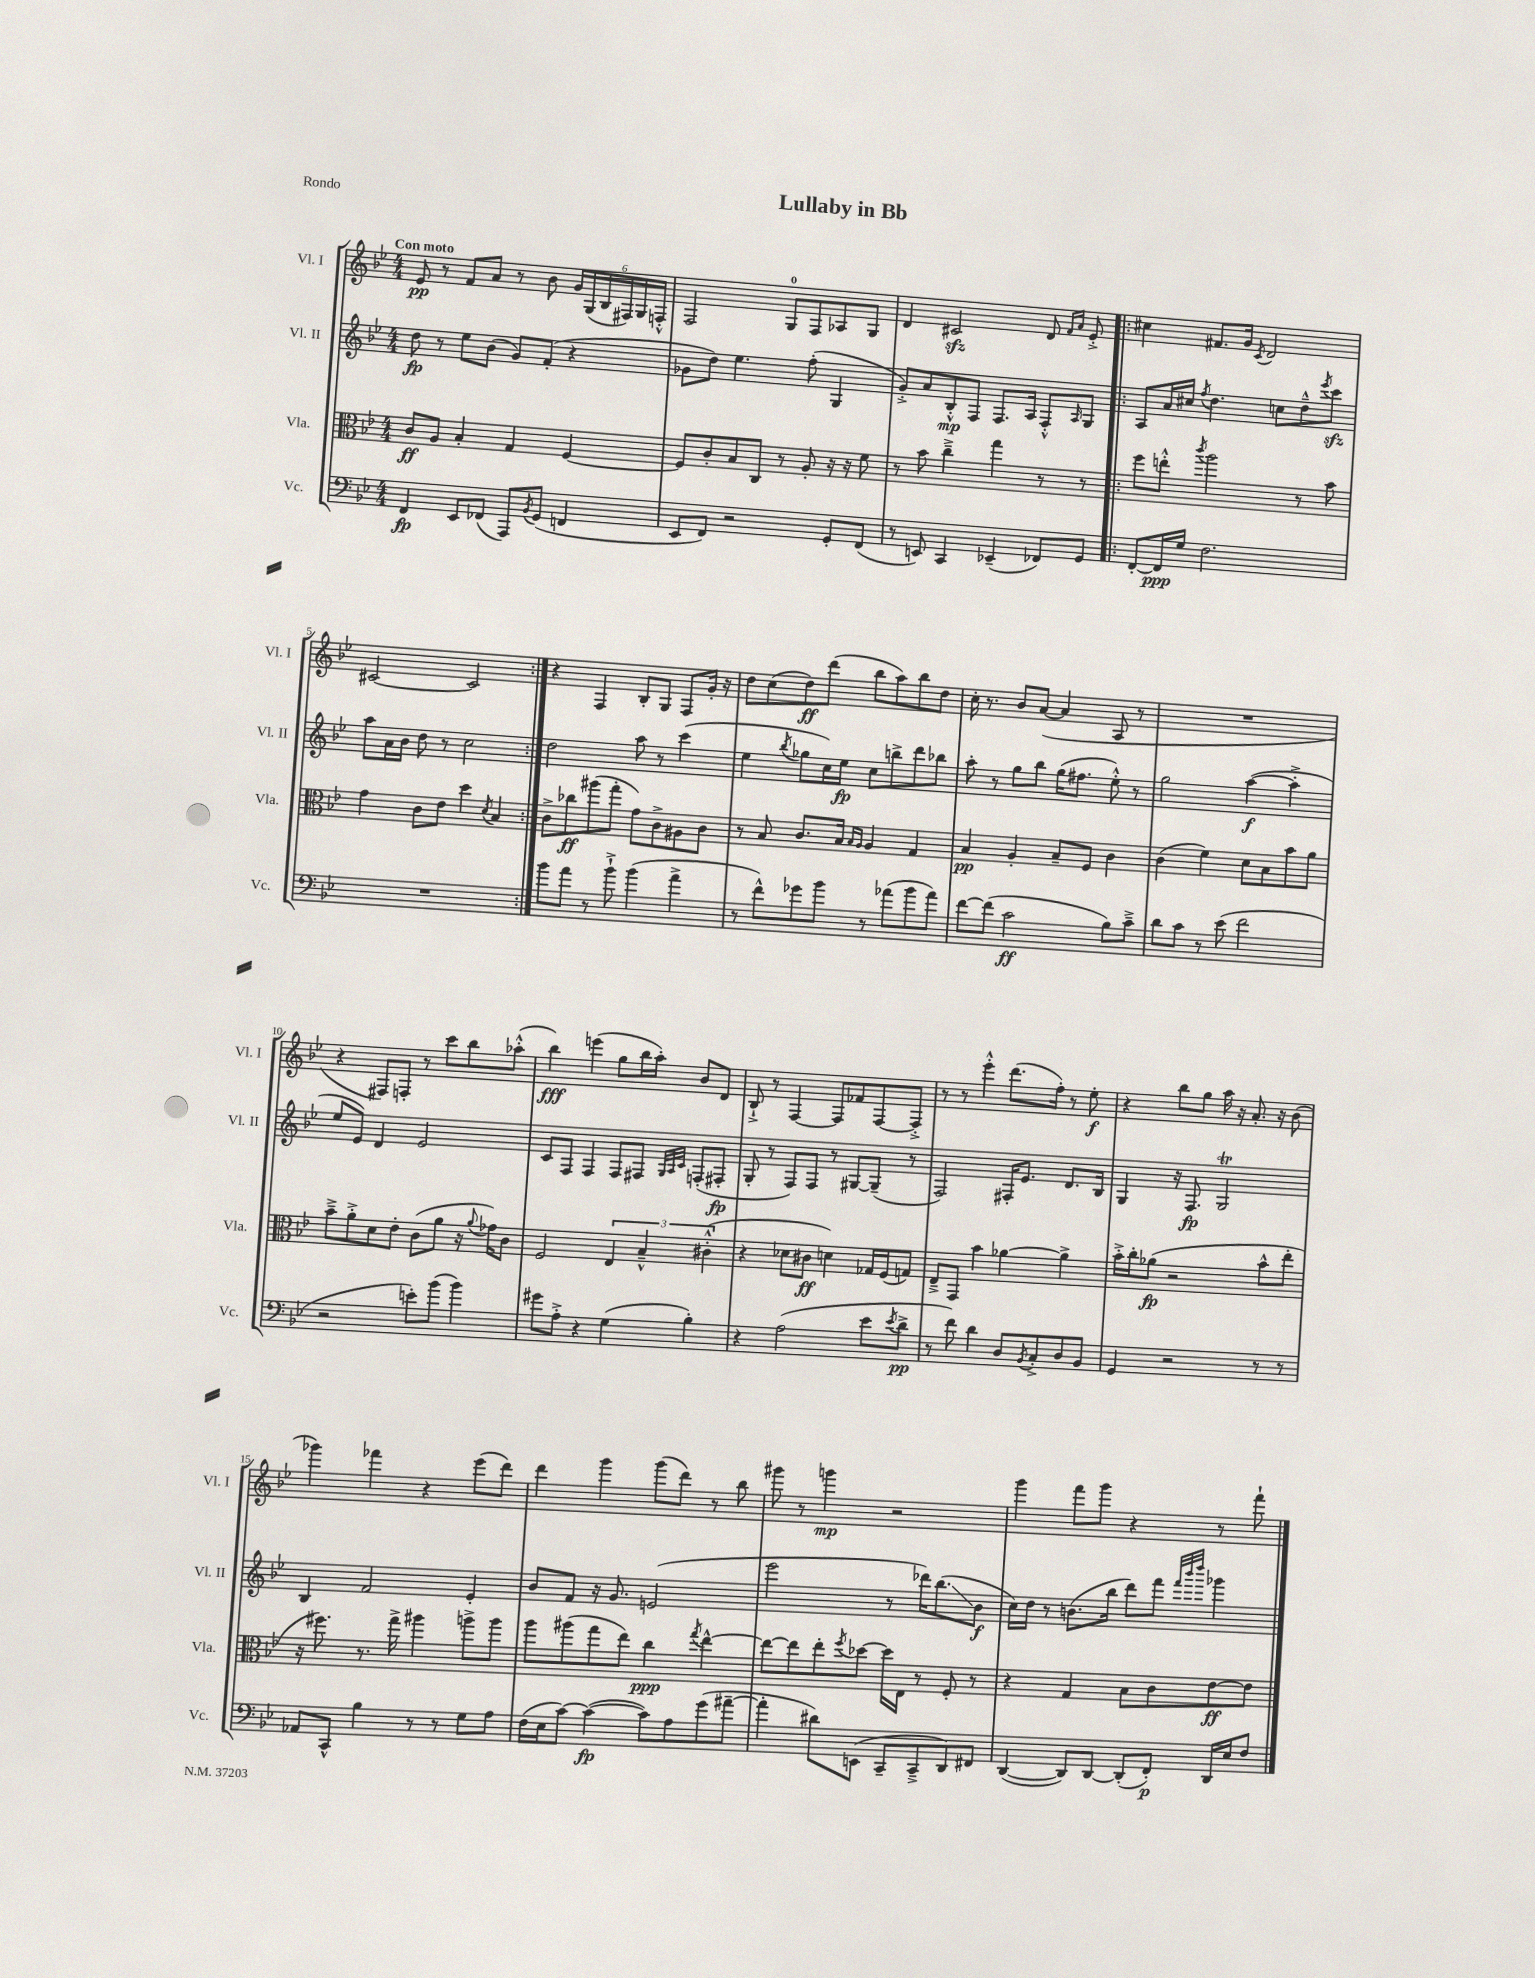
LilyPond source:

\header { title = "Lullaby in Bb" piece = "Rondo" }
<<
\new StaffGroup <<
\new Staff = "s0" \with { instrumentName = "Vl. I" shortInstrumentName = "Vl. I" } {
    \clef treble \key bes \major \numericTimeSignature \time 4/4 \tempo "Con moto"
    ees'8\pp r8 f'8 a'8 r8 bes'8 \tuplet 6/4 { g'16 g16( bes16 fis16) g16 f16-.-^ } |
    f2 g8-0 f8 aes8 g8 |
    d'4 cis'2\sfz d'8 \grace { f'16 a'16 } ees'8-.-> |
    \repeat volta 2 { cis''4 fis'8. g'16 \acciaccatura { c'8 } d'2 |
    cis'2~ cis'2 | }
    r4 f4 bes8-. g8 f8 g'16-. r16 |
    d''8 c''8( d''8\ff) d'''8( bes''8 a''8) bes''8 d''8 |
    c''16-. r8. bes'8 a'8~( a'4 a8 r8 |
    R1 |
    r4 fis8) f8-. r8 c'''8 bes''8 aes''8-.-^( |
    bes''4\fff) e'''4( g''8 bes''16 a''16-.) bes'8 d'8 |
    bes8-!-> r8 f4~ f8 fes'8 f8~ f8-.-> |
    r8 r8 ees'''4-.-^ d'''8.( f''16-.) r8 ees''8-.\f |
    r4 bes''8 g''8 a''16 r16 a'8.-. r16 bes'8( |
    ges'''4) fes'''4 r4 ees'''8( d'''8) |
    d'''4 g'''4 g'''8( d'''8) r8 bes''8 |
    gis'''8 r8 g'''4\mp r2 |
    g'''4 f'''8 g'''8 r4 r8 f'''8-! \bar "|." |
}
\new Staff = "s1" \with { instrumentName = "Vl. II" shortInstrumentName = "Vl. II" } {
    \clef treble \key bes \major \numericTimeSignature \time 4/4
    d''8\fp r8 ees''8 bes'8( g'8) f'8-.( r4 |
    ges'8 d''8) ees''4. f''8-.( g4 |
    g'8-.->) a'8 bes8-.-^\mp f8 f8. a16 f8-.-^ \grace { a16 } g8 |
    \repeat volta 2 { a8 a'16 cis''16 \acciaccatura { f''8 } d''4. c''8 d''8---^ \acciaccatura { ees'''8 } c'''8\sfz |
    a''8 a'16 bes'16 d''8 r8 c''2 | }
    d''2 a''8 r8 c'''4( |
    ees''4 \acciaccatura { bes''8 } ges''8 c''16) ees''16\fp c''8 b''8-> d'''8 bes''8 |
    a''8-. r8 g''8 bes''8 g''16( fis''8. ees''8-.-^) r8 |
    g''2 a''4~\f( a''4-.-> |
    ees''8 ees'8) d'4 ees'2 |
    c'8 f8 f4 f8 fis8 \grace { g32 a32 c'32 } f8-.( fis8-.\fp |
    g8-. r8 f8) f8 r8 gis8~ gis8--( r8 |
    f2) fis16-. ees'8. d'8. bes16 |
    g4 r16 f8.\fp g2\trill |
    bes4 f'2 ees'4-. |
    bes'8 f'8 r16 g'8. e'2( |
    ees'''2 r8 des'''16) bes''8.\glissando( bes'8\f |
    c''16) d''16 r8 b'8.( bes''16 d'''8) f'''8 \grace { f'''32 bes'''32 d''''32 } ges'''4 \bar "|." |
}
\new Staff = "s2" \with { instrumentName = "Vla." shortInstrumentName = "Vla." } {
    \clef alto \key bes \major \numericTimeSignature \time 4/4
    c'8\ff a8 bes4-. g4 f4~ |
    f8 c'8-. bes8 c8 r8 a8-. r16 r16 f'8 |
    r8 bes'8 c''4---> g''4 r8 r8 |
    \repeat volta 2 { f''8 e''8-.-^ \acciaccatura { c'''8 } a''2 r8 bes'8 |
    g'4 c'8 ees'8 d''4 \acciaccatura { d'8 } bes4 | }
    c'8-> ces''8\ff ais''8( g''8-. g'8) c'8-> ais8 c'8 |
    r8 bes8 c'8. bes16 \grace { bes16 a16 } a4 g4 |
    bes4\pp a4-. bes8-- f8 c'4 |
    c'4( f'4) d'8 bes8 bes'8 a'8 |
    bes'8---> a'8-.-> d'8 ees'8-. c'8( a'8 r16 \appoggiatura { a'8 } ges'16) c'8 |
    f2 \tuplet 3/2 { ees4 bes4---^ cis'4-.-^( } |
    r4 des'8 cis'8\ff d'4) ges16 f16( g8) |
    ees8---> g,8 bes'4 aes'4~ aes'4-> |
    bes'16-.-> c''16-. aes'8\fp( r2 bes'8-^ ees''8-. |
    r16 fis''8.) r8. g''16-> ais''4 a''8-> a''8 |
    a''8 ais''8( g''8 ees''8) c''4\ppp \acciaccatura { g''8 } ees''4~-^ |
    ees''8~ ees''8 ees''8-. \acciaccatura { f''8 } des''8~ des''16 ees16 r8 f8-. r8 |
    r4 g4 bes8 c'8 ees'8~\ff ees'8 \bar "|." |
}
\new Staff = "s3" \with { instrumentName = "Vc." shortInstrumentName = "Vc." } {
    \clef bass \key bes \major \numericTimeSignature \time 4/4
    f,4\fp ees,8 fes,8( a,,8) \acciaccatura { bes,8 } g,8( f,4 |
    ees,8 f,8) r2 g,8-. f,8( |
    r8 e,8) c,4 ees,4--( fes,8) g,8 |
    \repeat volta 2 { f,8~-. f,16\ppp g16 f2. |
    R1 | }
    bes'8 a'8 r8 bes'8-!-> bes'4( a'4-> |
    r8 f'8-^) ges'8 bes'8 r8 aes'8( bes'8 aes'8) |
    f'8~ f'8( c'2\ff bes8) c'8---> |
    d'8 c'8 r8 ees'8( f'2 |
    r2 e'8-.) bes'8( bes'4) |
    gis'8 a8-.-> r4 g4( bes4-.) |
    r4 a2( ees'8 \acciaccatura { ees'8 } d'8->\pp |
    r8 f'8) d'4 d8 \acciaccatura { bes,8 } c8-.-> d8 bes,8 |
    g,4 r2 r8 r8 |
    aes,8 c,8-^ bes4 r8 r8 g8 a8 |
    f16( ees16 c'8~) c'4~\fp( c'8) a8 g'8( ais'8~-- |
    ais'4-. dis'8) e,8( c,8-- c,8---> d,8) fis,8 |
    d,4~( d,8) d,8~ d,8-.( f,8-.\p) d,16 ees16 f8 \bar "|." |
}
>>
>>
